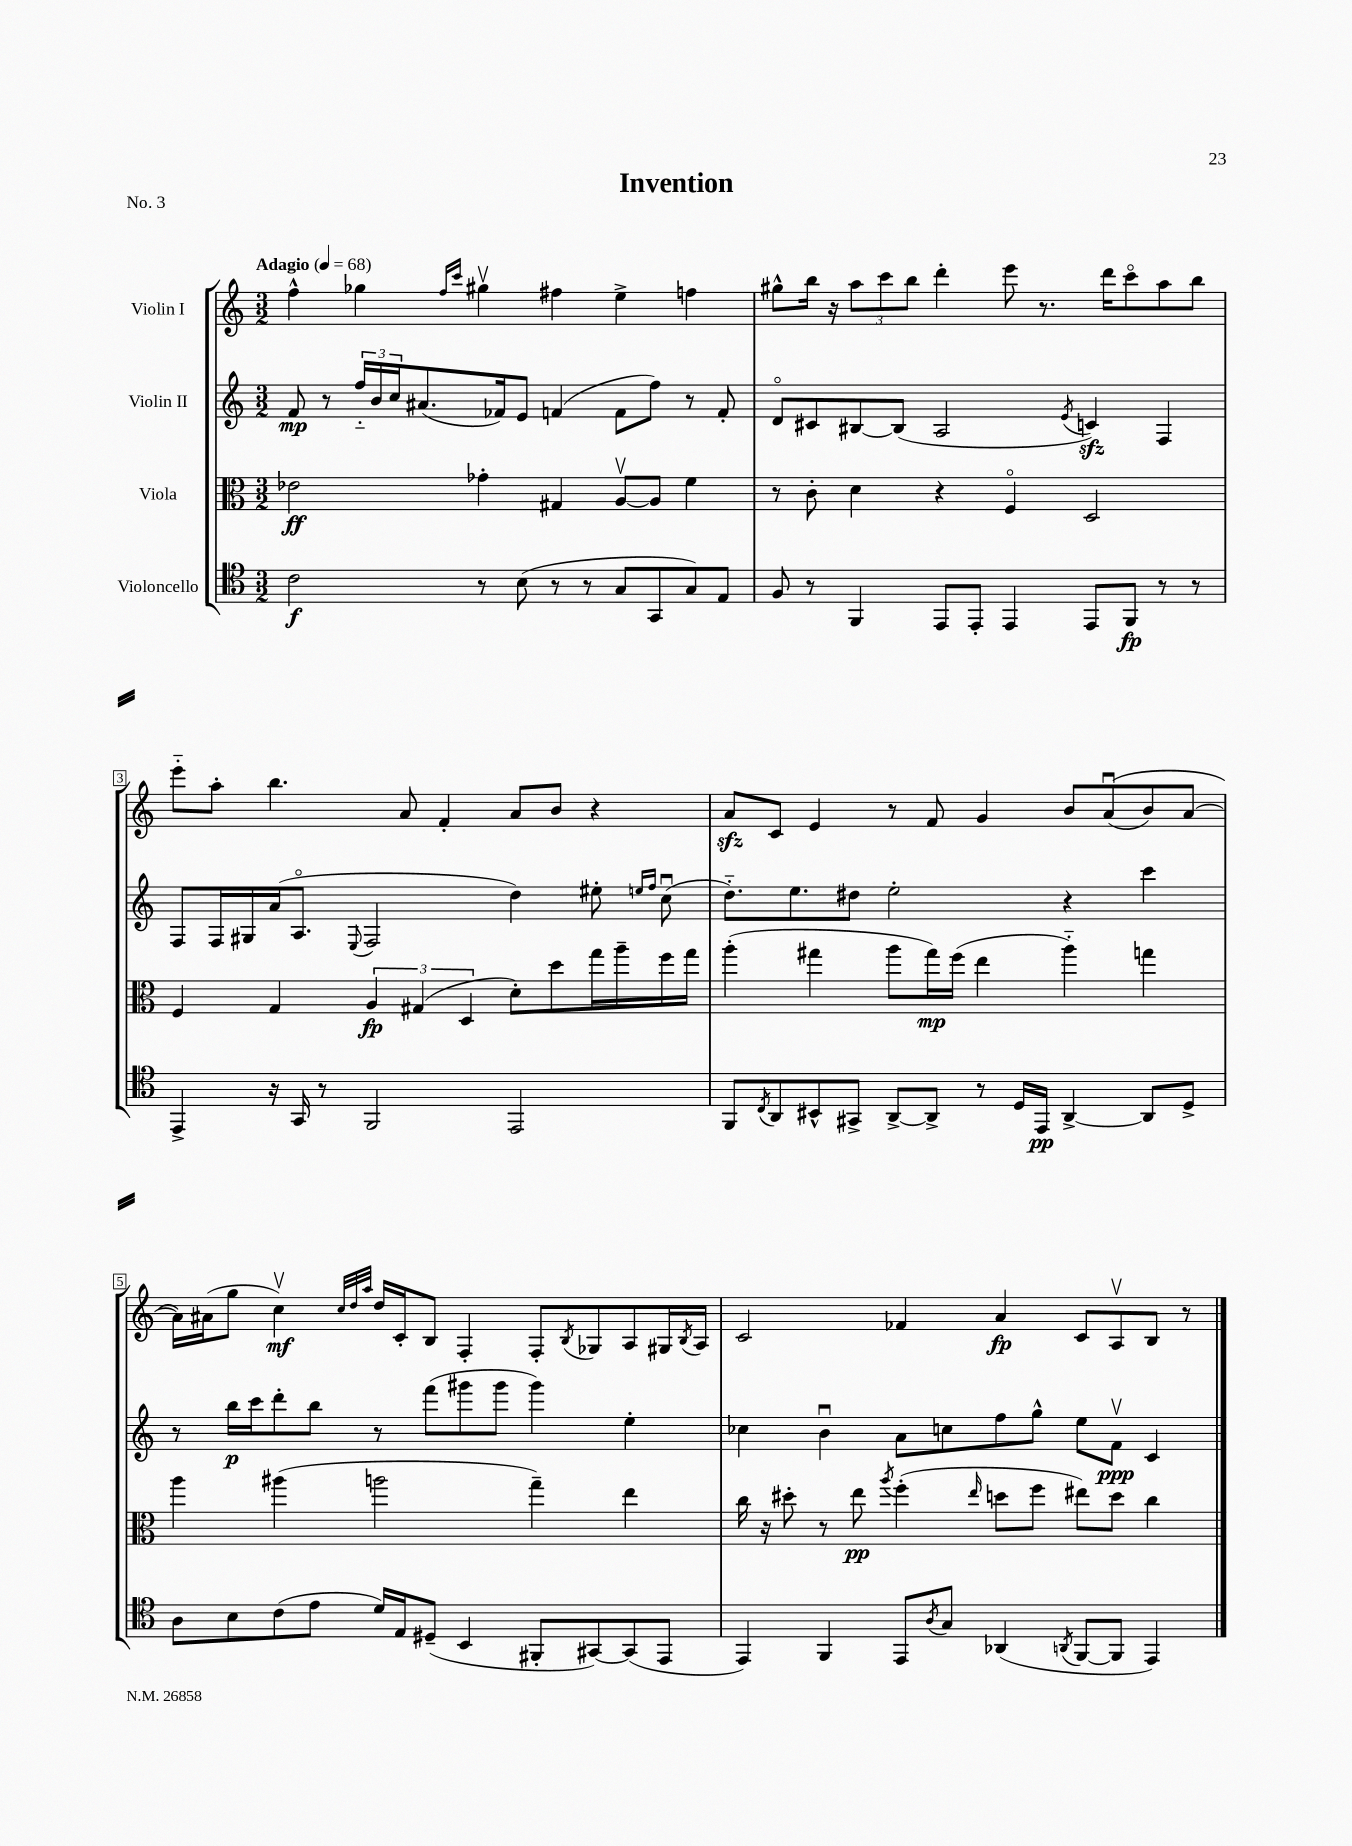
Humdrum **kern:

**kern	**kern	**kern	**kern
*staff4	*staff3	*staff2	*staff1
*clefC4	*clefC3	*clefG2	*clefG2
*k[]	*k[]	*k[]	*k[]
*M3/2	*M3/2	*M3/2	*M3/2
*MM68	*MM68	*MM68	*MM68
2c	2e-	8f	4ff^^
.	.	8r	.
.	.	24ff'~	4gg-
.	.	24b	.
.	.	24cc	.
.	.	(8.a#	.
.	.	.	16qqff
.	.	.	16qqccc
8r	4g-'	.	4gg#v
.	.	16f-)	.
(8B	.	8e	.
8r	4G#	(4f	4ff#
8r	.	.	.
8G	[8Av	8f	4ee^
8GG	8A]	8ff)	.
8G)	4f	8r	4ff
8E	.	8f'	.
=	=	=	=
8F	8r	8do	8gg#^^
8r	8c'	8c#	16bb
.	.	.	16r
4FF	4d	[8B#	12aa
.	.	.	12ccc
.	.	(8B#]	.
.	.	.	12bb
8EE	4r	2A	4ddd'
8EE'	.	.	.
4EE	4Fo	.	8eee
.	.	.	8.r
.	.	8qe	.
8EE	2D	4c)	.
.	.	.	16ddd
8FF	.	.	8ccco
8r	.	4F	8aa
8r	.	.	8bb
=	=	=	=
4EE^	4F	8F	8eee'~
.	.	16F	8aa'
.	.	16G#	.
16r	4G	(16a	4.bb
16GG	.	8.Ao	.
8r	.	.	.
.	.	8qqE	.
2FF	6A	2F	.
.	.	.	8a
.	(6G#	.	.
.	.	.	4f'
.	6D	.	.
2EE	8d')	4dd)	8a
.	8dd	.	8b
.	16gg	8ee#'	4r
.	16aa~	.	.
.	.	16qqee	.
.	.	16qqff	.
.	16ff	(8ccu	.
.	16gg	.	.
=	=	=	=
8FF	(4aa'	8.dd'~)	8a
8qC	.	.	.
8AA	.	.	8c
.	.	8.ee	.
8BB#^^	4gg#	.	4e
8GG#^	.	8dd#	.
[8AA^	8aa	2ee'	8r
8AA^]	16gg#)	.	8f
.	(16ff	.	.
8r	4ee	.	4g
16D	.	.	.
16EE	.	.	.
[4AA^	4aa'~)	4r	8b
.	.	.	&((8au
8AA]	4gg	4ccc	8b)
8D^	.	.	[8a
=	=	=	=
8A	4aa	8r	16a]&)
.	.	.	(16a#
8B	.	16bb	8gg
.	.	16ccc	.
(8c	(4aa#	8ddd'	4ccv)
8e	.	8bb	.
.	.	.	32qqcc
.	.	.	32qqdd
.	.	.	32qqaa
16d)	2aa	8r	16dd
16E	.	.	16c'
(8D#~	.	(8fff	8B
4BB	.	8ggg#	4F'
.	.	8ggg#	.
8FF#'	4gg~)	4ggg#)	8F'
.	.	.	8qB
[8GG#)	.	.	8G-
(8GG#]	4ee	4ee'	8A
8EE	.	.	16G#
.	.	.	8qB
.	.	.	16A
=	=	=	=
4EE)	16cc	4cc-	2c
.	16r	.	.
.	8dd#'	.	.
4FF	8r	4bu	.
.	8ee	.	.
.	8qaa	.	.
8EE	(4ff'	8a	4f-
8qA	.	.	.
8G	.	8cc	.
.	16qqee	.	.
(4AA-	8dd	8ff	4a
.	8ff	8gg^^	.
8qAA	.	.	.
[8FF	8ee#)	8ee	8c
8FF]	8dd	8fv	8Av
4EE)	4cc	4c	8B
.	.	.	8r
==	==	==	==
*-	*-	*-	*-
